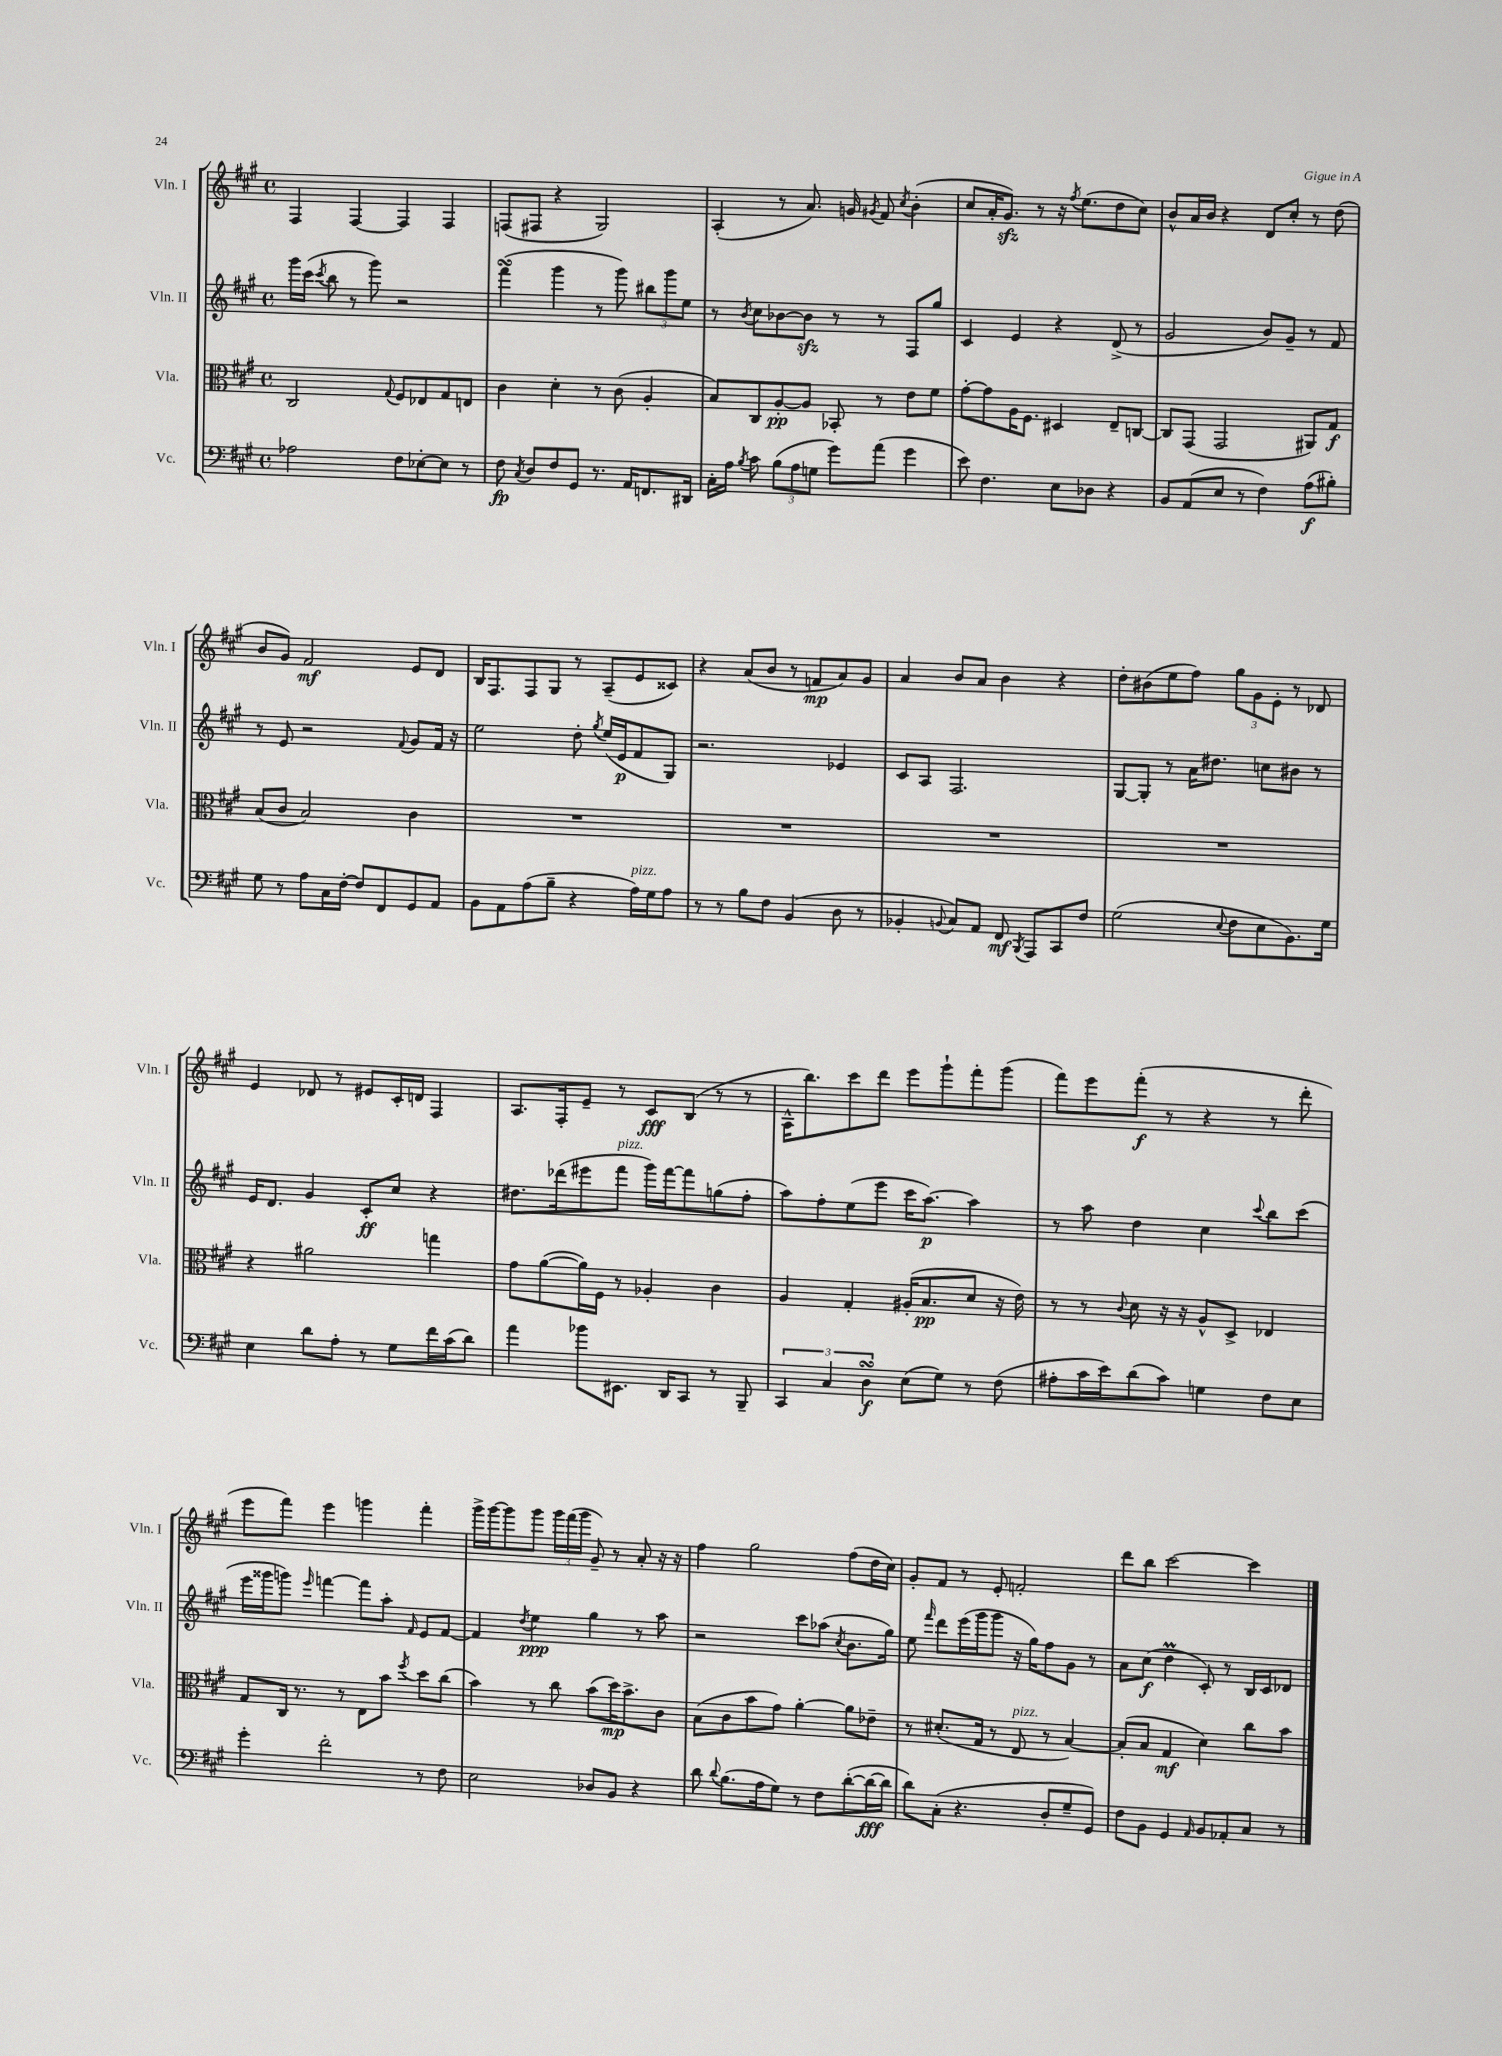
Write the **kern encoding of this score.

**kern	**kern	**kern	**kern
*staff4	*staff3	*staff2	*staff1
*clefF4	*clefC3	*clefG2	*clefG2
*k[f#c#g#]	*k[f#c#g#]	*k[f#c#g#]	*k[f#c#g#]
*M4/4	*M4/4	*M4/4	*M4/4
*met(c)	*met(c)	*met(c)	*met(c)
2A-\	2C#/	16ggg#\LL	4F#/
.	.	(16ccc#\JJ	.
.	.	8qccc#/	.
.	.	8bb\	.
.	.	8r	[4F#/
.	.	8ggg#\)	.
.	8qqG#/	.	.
8F#\L	8F#/L	2r	4F#/]
[8E-'\	8E-/	.	.
8E-\]J	8G#/	.	4F#/
8r	8E/J	.	.
=	=	=	=
8F#\	4c#\	(4fff#\	(8F/L
8qC#/	.	.	.
8D/L	.	.	8F#/J
8F#/	4d'\	4ggg#\	4r
8GG#/J	.	.	.
8.r	8r	8r	2G#/)
.	(8c#\	8ggg#\)	.
16AA/LK	.	.	.
8.FF/	4A'/	12bb#\L	.
.	.	12ggg#\	.
.	.	12ee\J	.
16DD#/Jk	.	.	.
=	=	=	=
16C#'\LL	8B/L)	8r	(4A'/
16A\JJ	.	.	.
8qB/	.	8qb/	.
8c#\	8C#/	8cc#\L	.
(12B\L	[8A'/	[8b-\	8r
12A\	.	.	.
.	8A/]J	8b-\]J	8.a/)
12G\J	.	.	.
8g#\L)	8BB-'/	8r	.
.	.	.	16g/
.	.	.	8qg#/
(8a\J	8r	8r	8f#/
.	.	.	8qcc#/
4g#\	8e\L	8F#/L	(4b'\
.	8f#\J	8gg#/J	.
=	=	=	=
8e\)	[8g#'\L	4c#/	8cc#/L
4.F#\	8g#\]	.	16a'/K
.	.	.	8.g#/J)
.	16A\K	4e/	.
.	8.F#\J	.	.
.	.	.	8r
8E\L	4D#/	4r	16r
.	.	.	8qff#/
.	.	.	(8.ee\L
8D-\J	.	.	.
4r	8E~/L	(8d^/	8dd\
.	[8C/J	8r	8cc#\J)
=	=	=	=
8BB/L	8C/]L	2g#/	8b^^/L
(8AA/	(8GG#/J	.	16a/L
.	.	.	16b/JJ
8E/J	2GG#/	.	4r
8r	.	.	.
4F#\)	.	8b/L)	8d/L
.	.	8g#~/J	8cc#'/J
(8A\L	8AA#/L)	8r	8r
8B#'\J)	8G#/J	8f#/	(8dd\
=	=	=	=
8G#\	(8B/L	8r	8b/L
8r	8c#/J	8e/	8g#/J)
8A\L	2B/)	2r	2f#/
16C#\L	.	.	.
[16F#'\JJ	.	.	.
8F#/]L	.	.	.
8FF#/	.	.	.
.	.	8qqf#/	.
8GG#/	4c#\	8g#/L	8e/L
8AA/J	.	16f#/Jk	8d/J
.	.	16r	.
=	=	=	=
8BB\L	1r	2ee\	16B/LK
.	.	.	8.F#/
8AA\	.	.	.
(8A\	.	.	8F#/
8B~\J	.	.	8G#/J
4r	.	8dd'\	8r
.	.	8qgg#/	.
.	.	(16ee/LL	(8A~/L
.	.	16e/J	.
16A\LL)	.	8f#/	8e/
16G#\J	.	.	.
8A\J	.	8G#/J)	8c##/J)
=	=	=	=
8r	1r	2.r	4r
8r	.	.	.
8B\L	.	.	(8a/L
8F#\J	.	.	8b/J
(4BB/	.	.	8r
.	.	.	8f/L
8D\	.	4e-/	8a/)
8r	.	.	8g#/J
=	=	=	=
4BB-'/	1r	8c#/L	4a/
.	.	8A/J	.
8qqBB/	.	.	.
8C#/L)	.	2.F#/	8b/L
8AA/J	.	.	8a/J
8FF#/	.	.	4b\
8qBBB/	.	.	.
8AAA/L	.	.	.
8CC#/	.	.	4r
8F#/J	.	.	.
=	=	=	=
(2G#\	1r	[8G#/L	8dd'\L
.	.	8G#'/]J	(8b#\
.	.	8r	8ee\
.	.	16a\LK	8ff#\J)
.	.	8.dd#\J	.
8qqE/	.	.	.
8F#\L	.	.	12gg#\L
.	.	.	12g#\
8E\	.	8cc\L	.
.	.	.	12e'\J
8.BB\)	.	8b#\J	8r
.	.	8r	8d-/
16G#\Jk	.	.	.
=	=	=	=
4E\	4r	16e/LK	4e/
.	.	8.d/J	.
8d\L	2a#\	4g#/	8d-/
8A'\J	.	.	8r
8r	.	8c#'/L	8e#/L
8G#\L	.	8cc#/J	16c#'/L
.	.	.	16d/JJ
16f#\L	4gg\	4r	4F#/
(16c#\J	.	.	.
8d\J)	.	.	.
=	=	=	=
4a\	8g#\L	8.dd#\L	8.A/L
.	([8a\	.	.
.	.	(16ddd-\k	16F#'/k
8b-\L	16a\]L)	8eee#\	8e~/J
.	16F#\JJ	.	.
8.EE#\J	8r	8fff#\J	8r
.	4A-'/	16ggg#\LL)	8c#/L
16DD/LK	.	[16fff#\J	.
8CC#/J	.	8fff#\]	(8B/J
8r	4c#\	(8gg\	8r
8BBB~/	.	8ff#'\J	8r
=	=	=	=
6CC#/	4A/	8aa\L)	16A^^\LK
.	.	.	8.bb\)
.	.	8ff#'\	.
6C#/	.	.	.
.	4G#'/	(8ee\	8ccc#\
6D\	.	.	.
.	.	8eee\J	8ddd\J
(8E\L	(16A#'/LK	16ccc#\LK	8eee\L
.	8.B/	[8.aa\J)	.
8G#\J)	.	.	8ggg#`\
8r	8d/J	4aa\]	8fff#'\
(8F#\	16r	.	(8ggg#\J
.	16e\)	.	.
=	=	=	=
8A#'\L	8r	8r	8fff#\L)
16c#\L	8r	8aa\	8eee\
16e\J)	.	.	.
.	8qqc#/	.	.
(8d\	8d\	4dd\	(8fff#'\J
8c#\J)	16r	.	8r
.	16r	.	.
4G\	8A^^/L	4cc#\	4r
.	8D^/J	.	.
.	.	8qqccc#/	.
8F#\L	4E-/	8bb\L	8r
8E\J	.	(8ccc#\J	8ddd'\
=	=	=	=
4g#'\	8G#/L	16eee\LL	8eee\L
.	.	16ggg##\J	.
.	16C#/Jk	8ggg\J)	8fff#\J)
.	8.r	.	.
.	.	16qqeee/	.
2f#'\	.	[4fff\	4eee\
.	8r	.	.
.	8E\L	8fff\]L	4ggg\
.	8b\J	8aa'\J	.
.	8qff#/	16qqf#/	.
8r	8dd\L	8e/L	4fff#'\
8F#\	(8cc#\J	[8f#/J	.
=	=	=	=
2E\	4b\)	4f#/]	16ggg#^\LL
.	.	.	[16ggg#\J
.	.	.	8ggg#\]
.	.	8qdd/	.
.	8r	4ee\	8ggg#\J
.	8cc#\	.	24ggg#\LL
.	.	.	(24fff#\
.	.	.	24ggg#\JJ
8D-/L	(8b\L	4gg#\	8g#~/)
8BB/J	16dd\K)	.	8r
.	8.b^\	.	.
4r	.	8r	8a'/
.	8c#\J	8aa\	16r
.	.	.	16r
=	=	=	=
8d\	(8B\L	2r	4ff#\
8qqd/	.	.	.
(8.B\L	8c#\	.	.
.	8b\	.	2gg#\
16A\k	.	.	.
8G#\J)	8g#\J)	.	.
8r	[4a'\	8ccc#\L	.
8F#\L	.	(8aa-\J	.
.	.	8qcc#/	.
([8d'\	8a\]L	8.b\L	(8ff#\L
16d\_L	8e-~\J	.	16dd\L
16d\]JJ	.	16gg#\Jk)	16cc#\JJ)
=	=	=	=
8d\L)	8r	8ee\	8g#'/L
.	.	16qqfff#/	.
(8C#'\J	(8.d#'/L	8ddd\L	8f#/J
4.r	.	(16eee\L	8r
.	16G#/Jk	16ggg#\J	.
.	8r	8ggg#\J	8e'/
.	8E/	16r	2f'/
.	.	16gg#\LK)	.
8D'/L	8r	8ff#\	.
8G#~/	[4B/)	8g#\J	.
8GG#/J)	.	8r	.
=	=	=	=
8F#\L	(8B'/]L	8a\L	8ddd\L
8BB\J	8B/J	(8cc#\J	8bb\J
4GG#/	4G#/	4dd\	[2ccc#\
16qqAA/	.	.	.
8BB/L	4d\)	8c#'/)	.
8AA-'/	.	8r	.
8C#/J	8cc#\L	16B/LL	4ccc#\]
.	.	16c#/J	.
8r	8b\J	8d-/J	.
==	==	==	==
*-	*-	*-	*-
